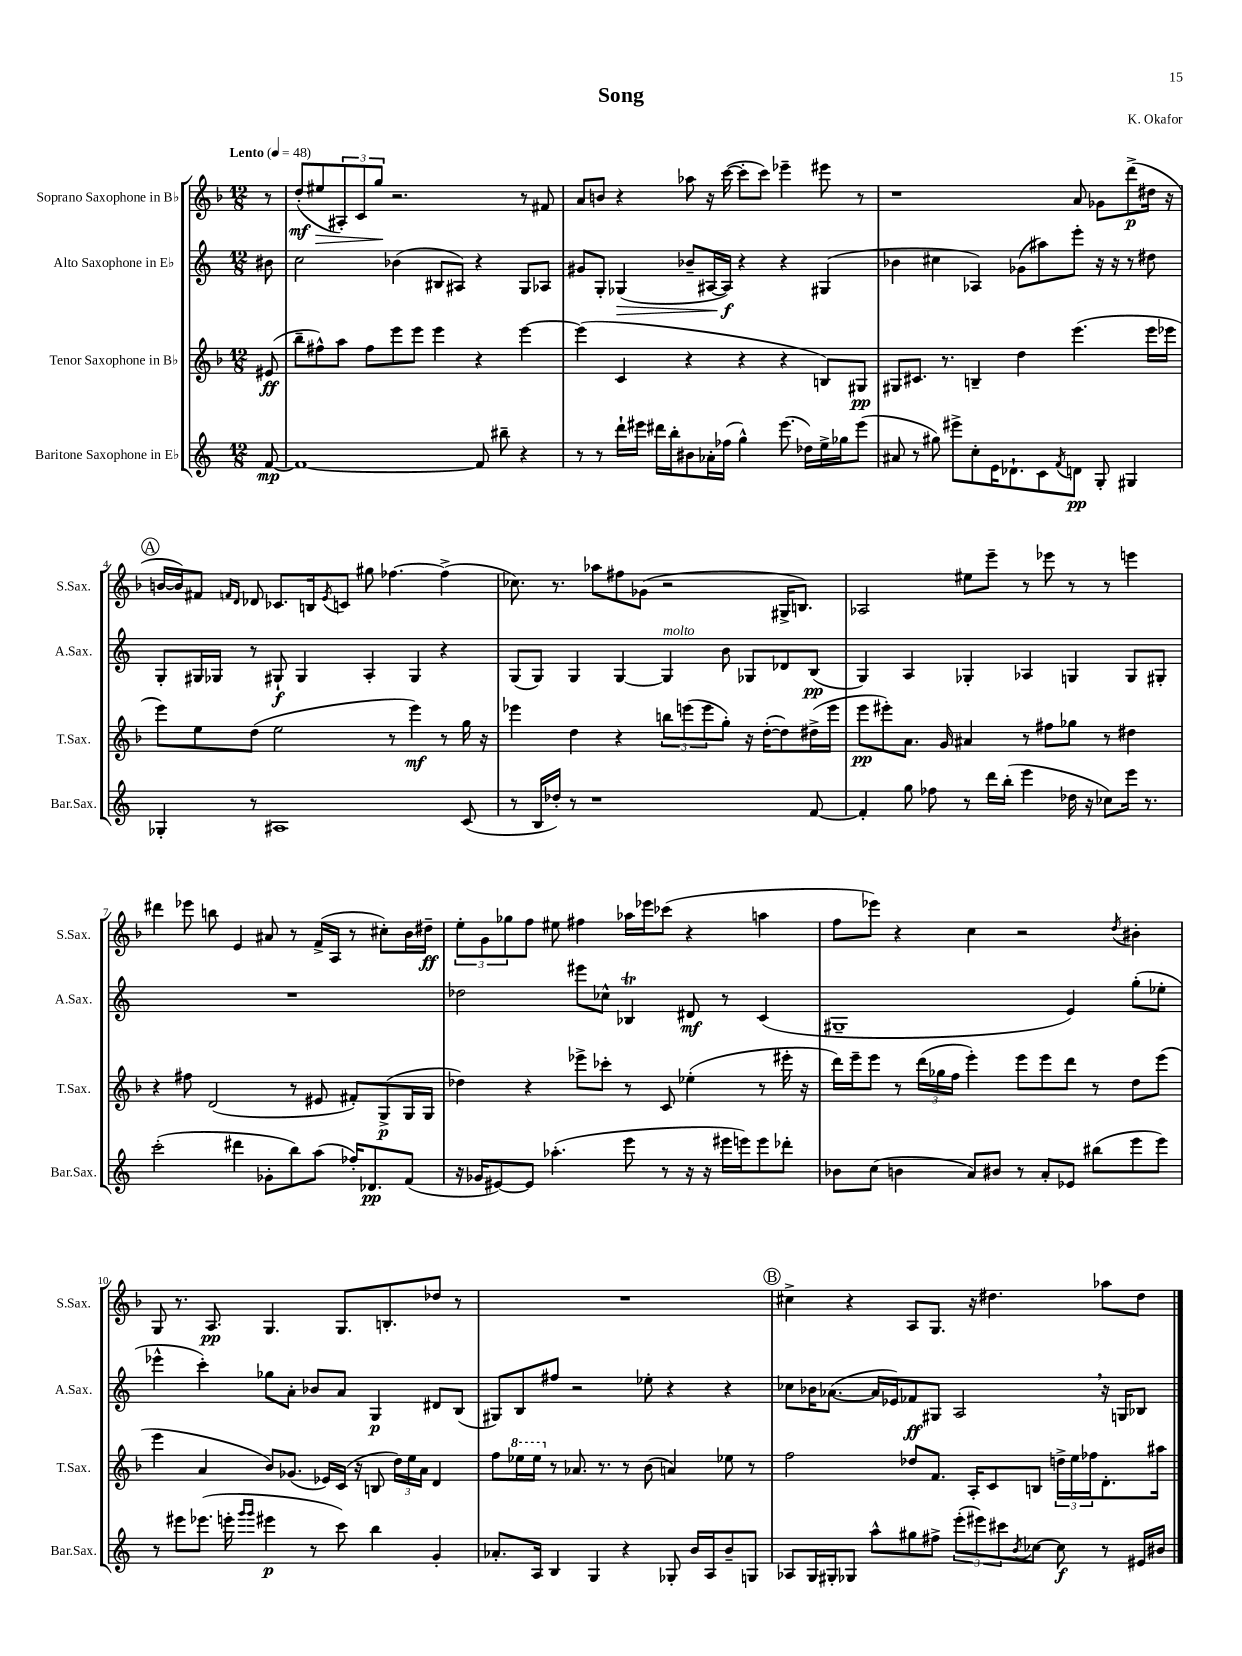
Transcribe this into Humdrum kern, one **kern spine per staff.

**kern	**kern	**kern	**kern
*staff4	*staff3	*staff2	*staff1
*clefG2	*clefG2	*clefG2	*clefG2
*k[]	*k[b-]	*k[]	*k[b-]
*M12/8	*M12/8	*M12/8	*M12/8
*MM48	*MM48	*MM48	*MM48
[8f	(8e#	8b#	8r
=	=	=	=
1f_	8bb-~	2cc	(8dd'
.	8ff#^^)	.	8ee#
.	8aa	.	12A#')
.	.	.	12c
.	8ff#	.	.
.	.	.	12gg
.	8eee	(4b-	2.r
.	8eee	.	.
.	4eee	8B#	.
.	.	8A#)	.
8f]	4r	4r	.
8bb#~	.	.	.
4r	[4eee	8G	8r
.	.	8A-	8f#
=	=	=	=
8r	(4eee]	8g#	8a
8r	.	8G'	8b
16ddd`	4c	(4G-	4r
16eee#	.	.	.
16ddd#	.	.	.
16bb'	.	.	.
8b#	4r	8b-~	8aa-
16a-'	.	[16A#	16r
(16ff-	.	16A#])	([16ccc
4gg^^)	4r	4r	8ccc']
.	.	.	8ccc)
(8.eee#	4r	4r	4eee-~
16dd-)	.	.	.
16ee^	8B)	(4G#	8eee#
16gg-	.	.	.
(8eee#	8G#	.	8r
=	=	=	=
8a#	8G#	4b-	1r
8r	8.c#	.	.
8gg#)	.	4cc#	.
.	8.r	.	.
8eee#^	.	.	.
8cc'	4B~	4A-)	.
16e	.	.	.
8.d-`	.	.	.
.	4dd	(8g-	.
8c	.	8aa#)	.
8qf	.	.	.
8d	(4.eee	8eee'	8a
8G'	.	16r	8g-
.	.	16r	.
4G#	.	8r	(8ddd^
.	16eee	8dd#	16dd#
.	16eee-	.	16r
=	=	=	=
4G-'	8eee)	8G'	[16b
.	.	.	16b])
.	8ee	16G#	8f#
.	.	16G-	.
.	.	.	16qqf
.	.	.	16qqd
8r	(8dd	8r	8d-
1A#	2ee	8G#`	8.c-
.	.	4G#	.
.	.	.	16B
.	.	.	8qe
.	.	.	8c
.	.	4A'	8gg#
.	8r	.	[4.ff-
.	4eee)	4G#	.
.	8r	4r	(4ff-^]
(8c	16gg	.	.
.	16r	.	.
=	=	=	=
8r	4eee-	(8G	8.cc-)
16B	.	8G)	.
16dd-')	.	.	8.r
8r	4dd	4G	.
1r	.	.	8aa-
.	4r	[4G	8ff#
.	.	.	(8g-
.	12bb	4G]	2r
.	(12eee	.	.
.	12eee	.	.
.	8gg')	8b	.
.	16r	8G-	.
.	([16dd'	.	.
.	8dd])	8d-	16G#^
.	.	.	8.B)
[8f	(16dd#^	(8B	.
.	16eee	.	.
=	=	=	=
4f']	8eee	4G)	2A-
.	8eee#')	.	.
8gg	8.a	4A	.
8ff-	.	.	.
.	16g	.	.
8r	4a#	4G-'	8ee#
16ddd	.	.	8eee~
(16bb'	.	.	.
4eee	8r	4A-	8r
.	8ff#	.	8eee-
16dd-	8gg-	4G	8r
16r	.	.	.
8cc-)	8r	.	8r
16eee	4dd#	8G	4eee
8.r	.	.	.
.	.	8G#'	.
=	=	=	=
(2ccc'	4r	1.r	4ddd#
.	8ff#	.	8eee-
.	(2d	.	8bb
4ddd#	.	.	4e
8g-'	.	.	8a#
8bb)	8r	.	8r
(8aa	8e#	.	(16f^
.	.	.	16A
16ff-')	8f#')	.	8r
8.d-	.	.	.
.	(8G^	.	8cc#')
(8f	16G	.	16b-
.	16G	.	16dd#~
=	=	=	=
16r	4dd-)	2dd-	12ee'
16g-	.	.	.
.	.	.	12g
[8e#)	.	.	.
.	.	.	12gg-
8e#]	4r	.	8ff
(4.aa-'	.	.	8ee#
.	8eee-^	8eee#	4ff#
.	8ccc-'	8cc-^^	.
8eee	8r	4B-	16aa-
.	.	.	16eee-
8r	8c	.	(8ccc-
16r	(4ee-'	8d#	4r
16r	.	.	.
16eee#	.	8r	.
16eee)	.	.	.
8eee	8r	(4c	4aa
8ddd-'	16eee#'	.	.
.	16r	.	.
=	=	=	=
8b-	16ddd)	1G#~	8ff
.	16eee~	.	.
(8cc	8eee	.	8eee-)
4b	8r	.	4r
.	(24ddd	.	.
.	24gg-	.	.
.	24ff	.	.
8a)	4eee')	.	4cc
8b#	.	.	.
8r	8eee	.	2r
8a'	8eee	.	.
8e-	8ddd	4e)	.
(8bb#	8r	.	.
.	.	.	8qdd
8eee	8dd	(8gg'	4b#'
8eee)	(8eee	8ee-'	.
=	=	=	=
8r	4eee	4eee-^^	8G
8eee#	.	.	8.r
(8.eee-	4a	4ccc')	.
.	.	.	8.A
16eee'	.	.	.
16qqggg	.	.	.
16qqggg	.	.	.
4eee#	8b-)	8gg-	4.G
.	(8.g-	8a'	.
8r	.	8b-	.
.	16e-)	.	.
8ccc)	(16c	8a	8.G
.	16r	.	.
4bb	8B	4G	.
.	.	.	8.B'
.	24dd)	.	.
.	24ee	.	.
.	24a	.	.
4g'	4d	8d#	8dd-
.	.	(8B	8r
=	=	=	=
8.a-'	8ff	8G#)	1.r
.	16eee-	8B	.
16A	16eee-	.	.
4B	8r	8ff#	.
.	8.a-	2r	.
4G	.	.	.
.	8.r	.	.
4r	8r	.	.
.	(8b-	8ee-'	.
8G-'	4a)	4r	.
16b	.	.	.
16A	.	.	.
8b~	8ee-	4r	.
8G	8r	.	.
=	=	=	=
8A-	2ff	8cc-	4cc#^
16G	.	16b-	.
16G#'	.	([8.a-	.
8G-	.	.	4r
8aa^^	.	16a-]	.
.	.	16e-)	.
8gg#	8dd-	8f-	8A
8ff#^	8.f	8G#	8.G
(12eee'	.	2A	.
.	16A'	.	16r
12eee#)	.	.	.
.	8c	.	4.dd#
12ccc#	.	.	.
8qb	.	.	.
[8cc-	8B	.	.
8cc-]	24dd^	.	.
.	24ee	.	.
.	24ff-	.	.
8r	8.d'	16r	8aa-
.	.	16G	.
16e#	.	8B-	8dd#
16b#	16aa#	.	.
==	==	==	==
*-	*-	*-	*-
